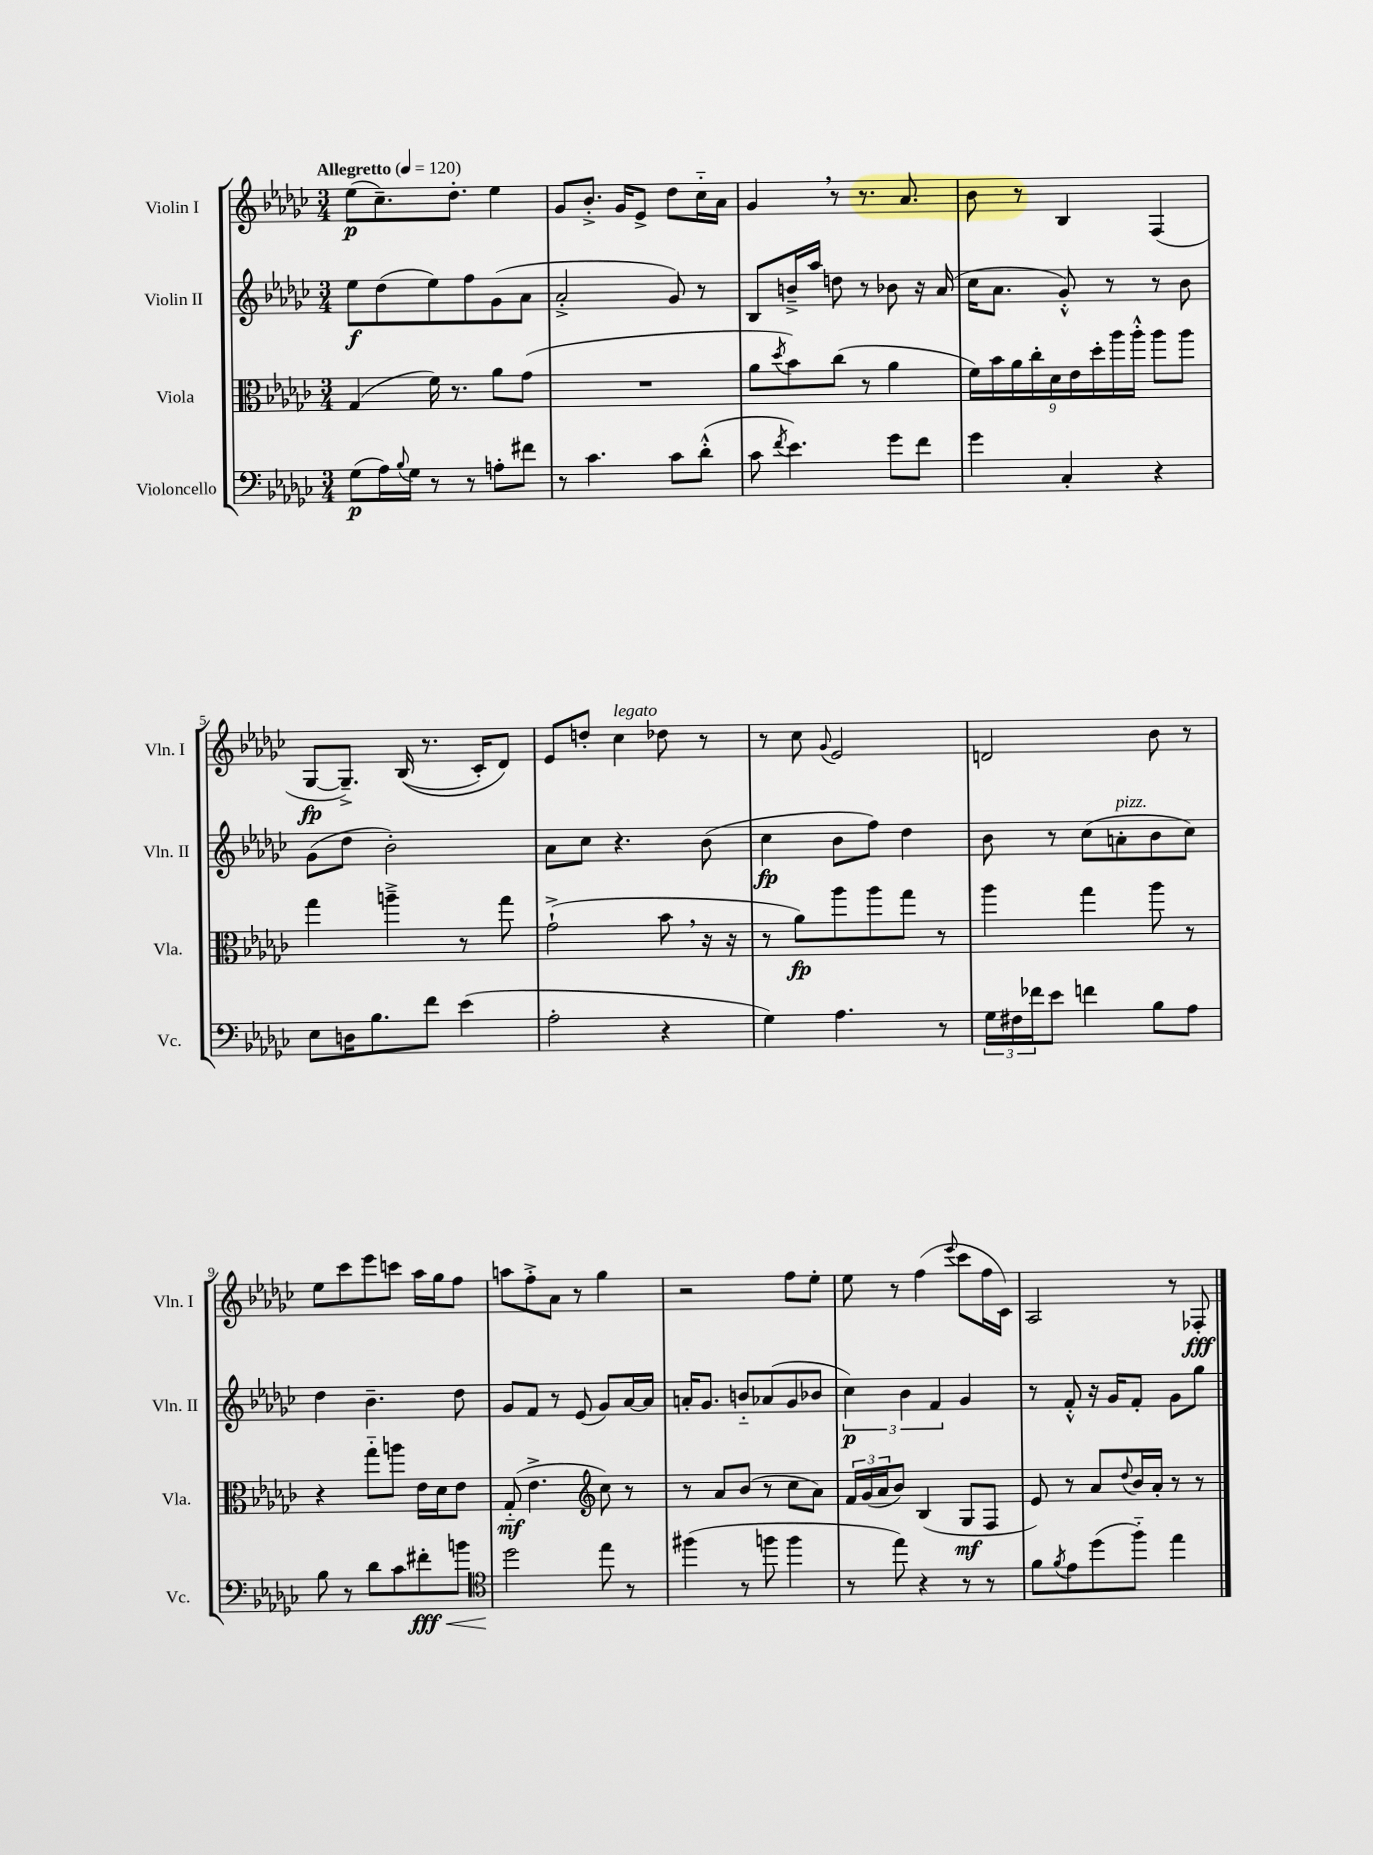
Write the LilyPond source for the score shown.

<<
\new StaffGroup <<
\new Staff = "s0" \with { instrumentName = "Violin I" shortInstrumentName = "Vln. I" } {
    \clef treble \key ges \major \numericTimeSignature \time 3/4 \tempo "Allegretto" 4 = 120
    ees''8\p( ces''8.--) des''8.-. ees''4 |
    ges'8 bes'8.-.-> ges'16 ees'8-> des''8 ces''16-_ aes'16 |
    ges'4 \breathe r8 r8. aes'8. |
    bes'8 r8 bes4 f4( |
    ges8~\fp ges8.--->) bes16(\( r8. ces'16-.) des'8\) |
    ees'8 d''8-. ces''4^\markup { \italic "legato" } des''8 r8 |
    r8 ces''8 \appoggiatura { ges'8 } ees'2 |
    d'2 bes'8 r8 |
    ees''8 ces'''8 ees'''8 c'''8 aes''16 ges''16 f''8 |
    a''8 f''8-.-> aes'8 r8 ges''4 |
    r2 f''8 ees''8-. |
    ees''8 r8 f''4( \appoggiatura { ees'''8 } ces'''8 f''16 ces'16) |
    aes2 r8 fes8-.\fff \bar "|." |
}
\new Staff = "s1" \with { instrumentName = "Violin II" shortInstrumentName = "Vln. II" } {
    \clef treble \key ges \major \numericTimeSignature \time 3/4
    ees''8\f des''8( ees''8) f''8 ges'8( aes'8 |
    aes'2-.-> ges'8) r8 |
    bes8 b'16---> aes''16 d''8 r8 bes'8 r16 aes'16( |
    ces''16 aes'8. ges'8-.-^) r8 r8 bes'8 |
    ges'8( des''8 bes'2-.) |
    aes'8 ces''8 r4. bes'8( |
    ces''4\fp bes'8 f''8) des''4 |
    bes'8 r8 ces''8( a'8-.^\markup { \italic "pizz." } bes'8 ces''8) |
    des''4 bes'4.-- des''8 |
    ges'8 f'8 r8 ees'8( ges'8) aes'16~ aes'16 |
    a'16-. ges'8. b'8-_ aes'8( ges'8 bes'8 |
    \tuplet 3/2 { ces''4\p) bes'4 f'4 } ges'4 |
    r8 f'8-.-^ r16 ges'16 f'8-. ges'8 ges''8 \bar "|." |
}
\new Staff = "s2" \with { instrumentName = "Viola" shortInstrumentName = "Vla." } {
    \clef alto \key ges \major \numericTimeSignature \time 3/4
    ges4( f'16) r8. aes'8 ges'8( |
    R2. |
    aes'8 \acciaccatura { des''8 } bes'8) ces''8( r8 aes'4 |
    \tuplet 9/8 { f'16) bes'16 aes'16 ces''16-. des'16 ees'16 des''16-. aes''16 aes''16-.-^ } aes''8 aes''8 |
    ges''4 a''4---> r8 ges''8 |
    ges'2-!->( bes'8 \breathe r16 r16 |
    r8 aes'8\fp) aes''8 aes''8 ges''8 r8 |
    aes''4 ges''4 aes''8 r8 |
    r4 ges''8-_ a''8 ees'16 des'16 ees'8 |
    ges8-_\mf( ees'4.-> \clef treble ces''8) r8 |
    r8 aes'8 bes'8( r8 ces''8 aes'8) |
    \tuplet 3/2 { f'16 ges'16( aes'16 } bes'8) bes4( ges8\mf f8 |
    ees'8) r8 aes'8 \appoggiatura { des''8 } bes'16 aes'16-. r8 r8 \bar "|." |
}
\new Staff = "s3" \with { instrumentName = "Violoncello" shortInstrumentName = "Vc." } {
    \clef bass \key ges \major \numericTimeSignature \time 3/4
    ges8\p( aes16) \appoggiatura { bes8 } ges16 r8 r8 a8-. fis'8 |
    r8 ces'4. ces'8 des'8-.-^( |
    ces'8 \acciaccatura { f'8 } ees'4.) ges'8 f'8 |
    ges'4 ces4-. r4 |
    ees8 d16 bes8. f'8 ees'4( |
    aes2-. r4 |
    ges4) aes4. r8 |
    \tuplet 3/2 { ges16 fis16 fes'16 } ees'8 f'4 bes8 aes8 |
    bes8 r8 des'8 ces'8 fis'8-.\fff\< b'8 |
    \clef tenor des''2\! ees''8 r8 |
    fis''4( r8 f''8 f''4 |
    r8 ees''8) r4 r8 r8 |
    f'8 \acciaccatura { f'8 } ees'8 des''8( f''8-_) ees''4 \bar "|." |
}
>>
>>
